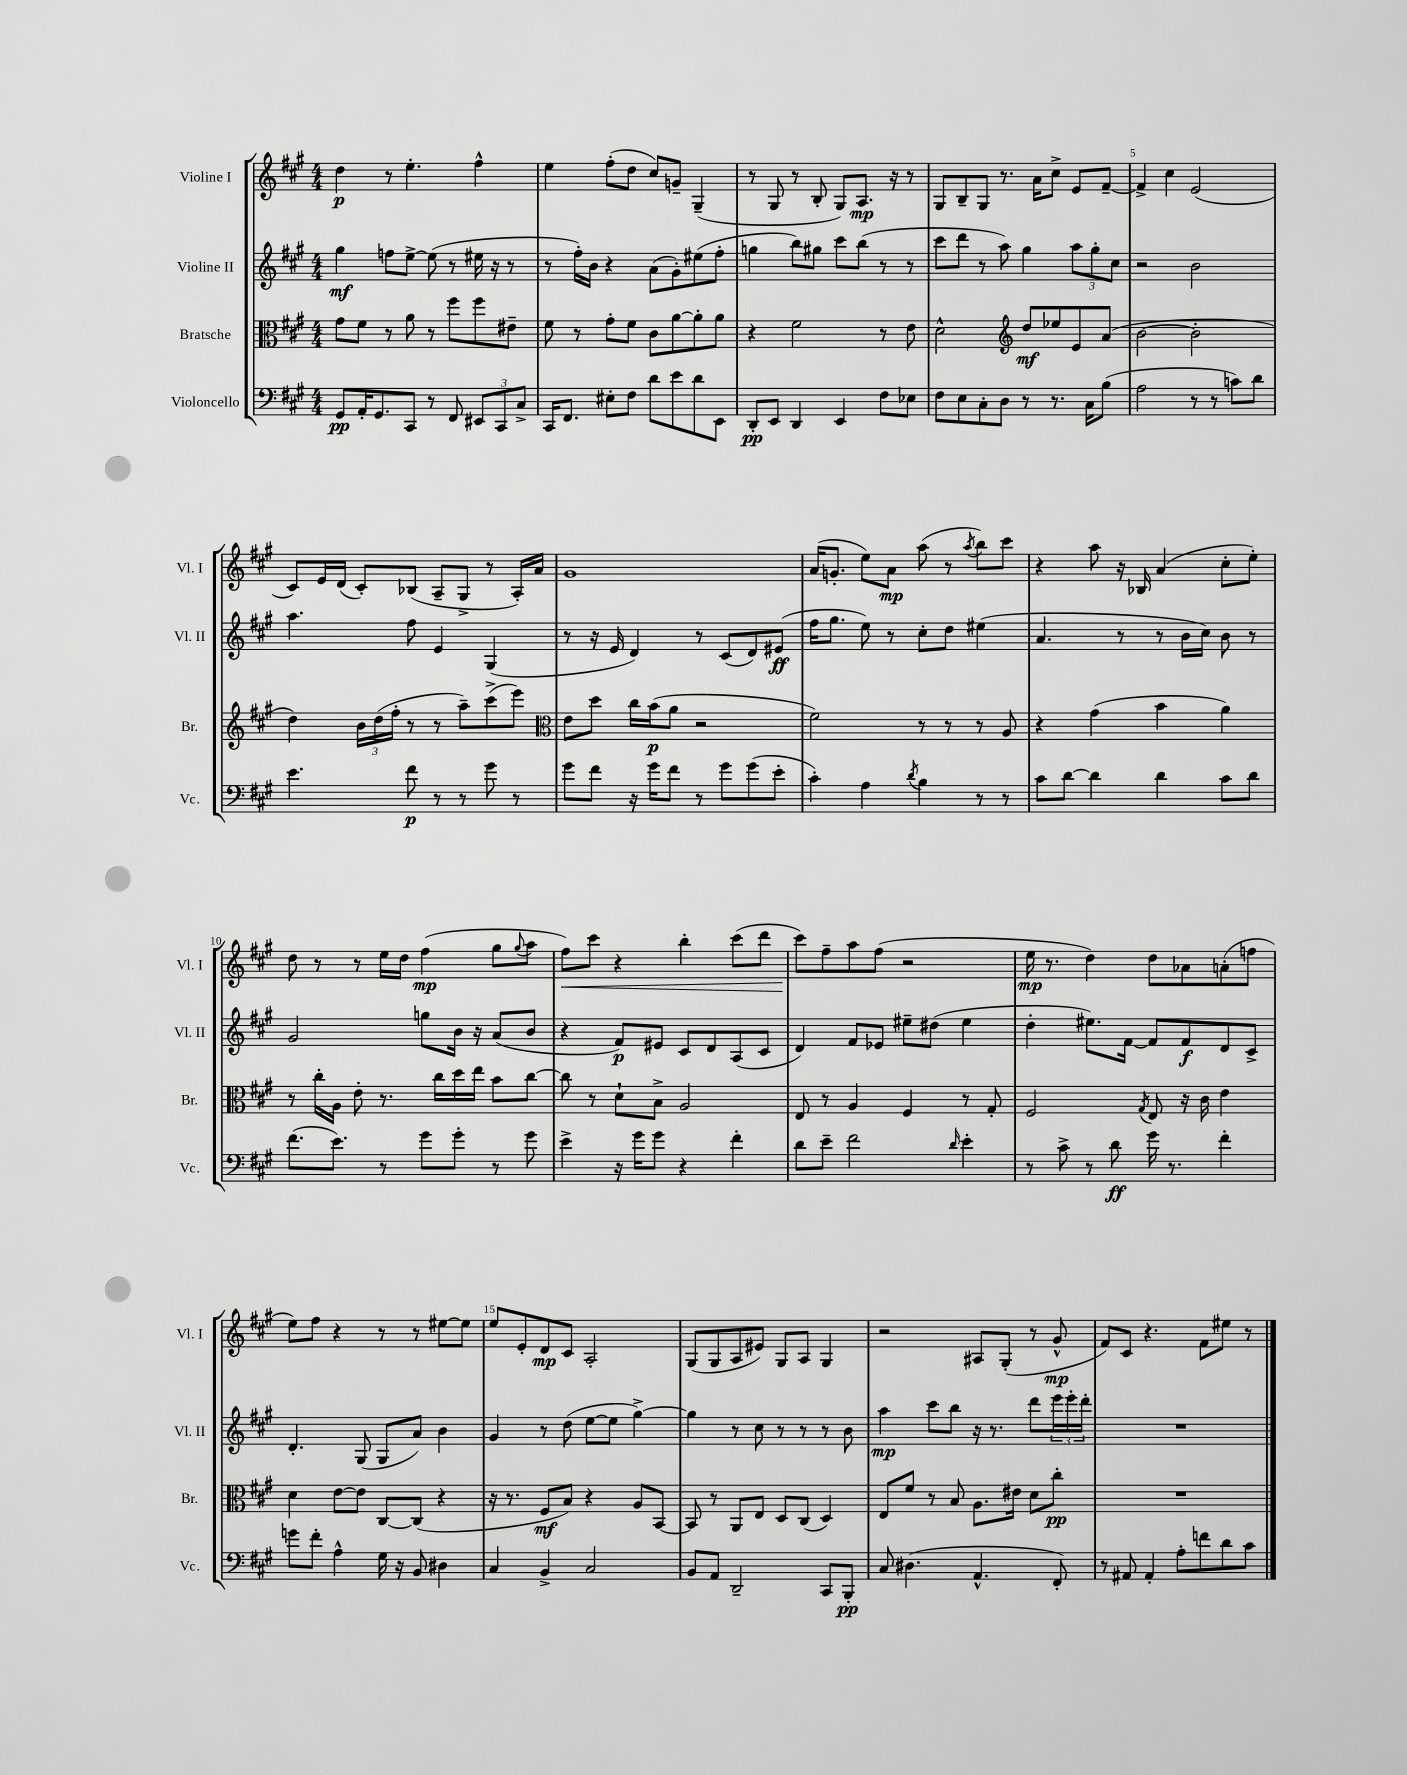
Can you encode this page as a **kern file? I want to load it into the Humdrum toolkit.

**kern	**dynam	**kern	**dynam	**kern	**dynam	**kern	**dynam
*part4	*part4	*part3	*part3	*part2	*part2	*part1	*part1
*staff4	*staff4	*staff3	*staff3	*staff2	*staff2	*staff1	*staff1
*I"Violoncello	*	*I"Bratsche	*	*I"Violine II	*	*I"Violine I	*
*I'Vc.	*	*I'Br.	*	*I'Vl. II	*	*I'Vl. I	*
*clefF4	*	*clefC3	*	*clefG2	*	*clefG2	*
*k[f#c#g#]	*	*k[f#c#g#]	*	*k[f#c#g#]	*	*k[f#c#g#]	*
*M4/4	*	*M4/4	*	*M4/4	*	*M4/4	*
=1	=1	=1	=1	=1	=1	=1	=1
8GG#/L	pp	8g#\L	.	4gg#\	mf	4dd\	p
16AA'/K	.	8f#\J	.	.	.	.	.
8.GG#/	.	.	.	.	.	.	.
.	.	8r	.	8ffn\L	.	8r	.
8CC#/J	.	8a\	.	[8ee^\J	.	4.ee'\	.
8r	.	8r	.	(8ee\]	.	.	.
8FF#/	.	8ff#\L	.	8r	.	.	.
12EE#X/L	.	8ff#\	.	16ee#X\	.	4ff#^^\	.
.	.	.	.	16r	.	.	.
12CC#/	.	.	.	.	.	.	.
.	.	8e#X~\J	.	8r	.	.	.
12C#^/J	.	.	.	.	.	.	.
=2	=2	=2	=2	=2	=2	=2	=2
16CC#/KL	.	8f#\	.	8r	.	4ee\	.
8.FF#/J	.	.	.	.	.	.	.
.	.	8r	.	16ff#'\LL)	.	.	.
.	.	.	.	16b\JJ	.	.	.
8E#X'\L	.	8g#'\L	.	4r	.	(8ff#'\L	.
8F#\J	.	8f#\J	.	.	.	8dd\J	.
8d\L	.	8c#\L	.	(8a\L	.	8cc#/L)	.
8e\	.	[8a\	.	8g#'\)	.	8gn~/J	.
8d\	.	8a'\]	.	(8ee#X\	.	(4G#~/	.
8EE\J	.	8a\J	.	8ff#'\J	.	.	.
=3	=3	=3	=3	=3	=3	=3	=3
8DD'/L	pp	4r	.	4ggn\	.	8r	.
8EE/J	.	.	.	.	.	8G#/	.
4DD/	.	2f#\	.	8bb\L)	.	8r	.
.	.	.	.	8gg#X\J	.	8B'/	.
4EE/	.	.	.	8ccc#\L	.	8G#/L)	.
.	.	.	.	(8bb\J	.	8.A/J	mp
8F#\L	.	8r	.	8r	.	.	.
.	.	.	.	.	.	16r	.
8E-X\J	.	8e\	.	8r	.	8r	.
=4	=4	=4	=4	=4	=4	=4	=4
8F#\L	.	2d^^\	.	8ccc#\L	.	8G#/L	.
8E\	.	.	.	8ddd\J	.	8B~/	.
8C#'\	.	.	.	8r	.	8G#/J	.
8D\J	.	.	.	8aa\)	.	8.r	.
*	*	*clefG2	*	*	*	*	*
8r	.	8dd/L	mf	4gg#\	.	.	.
.	.	.	.	.	.	16a\KL	.
8.r	.	8ee-X/	.	.	.	8cc#^\J	.
.	.	8e/	.	12aa\L	.	8e/L	.
16C#\KL	.	.	.	.	.	.	.
.	.	.	.	12gg#'\	.	.	.
(8B\J	.	(8a/J	.	.	.	[8f#~/J	.
.	.	.	.	12cc#\J	.	.	.
=5	=5	=5	=5	=5	=5	=5	=5
2A\	.	[2b\	.	2r	.	4f#^/]	.
.	.	.	.	.	.	4cc#\	.
8r	.	2b'\]	.	2b\	.	(2e/	.
8r	.	.	.	.	.	.	.
8cn\L)	.	.	.	.	.	.	.
8d\J	.	.	.	.	.	.	.
!!LO:LB:g=z
=6	=6	=6	=6	=6	=6	=6	=6
4.e\	.	4dd\)	.	4.aa\	.	8c#/L)	.
.	.	.	.	.	.	16e/L	.
.	.	.	.	.	.	(16d/JJ	.
.	.	24b\LL	.	.	.	8c#'/L)	.
.	.	(24dd\	.	.	.	.	.
.	.	24ff#'\JJ	.	.	.	.	.
8f#\	p	8r	.	8ff#\	.	(8B-X/J	.
8r	.	8r	.	4e/	.	8A~/L	.
8r	.	8aa~\L)	.	.	.	8G#^/J	.
8g#\	.	(8ccc#^\	.	(4G#/	.	8r	.
8r	.	8eee\J)	.	.	.	16A'/LL)	.
.	.	.	.	.	.	16a/JJ	.
=7	=7	=7	=7	=7	=7	=7	=7
*	*	*clefC3	*	*	*	*	*
8g#\L	.	8e\L	.	8r	.	1g#	.
8f#\J	.	8dd\J	.	16r	.	.	.
.	.	.	.	16e/	.	.	.
16r	.	16cc#\LL	.	4d/)	.	.	.
16g#\KL	.	(16b\J	p	.	.	.	.
8f#\J	.	8a\J	.	.	.	.	.
8r	.	2r	.	8r	.	.	.
8g#\L	.	.	.	(8c#/L	.	.	.
(8g#\	.	.	.	8d/)	.	.	.
8e'\J	.	.	.	(8e#X/J	ff	.	.
=8	=8	=8	=8	=8	=8	=8	=8
4c#'\)	.	2f#\)	.	16ff#\KL	.	(16a/KL	.
.	.	.	.	8.gg#\J	.	8.gn'/J	.
4A\	.	.	.	8ee\)	.	8ee\L)	.
.	.	.	.	8r	.	8a\J	mp
8qd/	.	.	.	.	.	.	.
4B\	.	8r	.	8cc#'\L	.	(8aa\	.
.	.	8r	.	8dd\J	.	8r	.
.	.	.	.	.	.	8qaa/	.
8r	.	8r	.	(4ee#X\	.	8bb\L)	.
8r	.	8A/	.	.	.	8ccc#\J	.
=9	=9	=9	=9	=9	=9	=9	=9
8c#\L	.	4r	.	4.a/	.	4r	.
[8d\J	.	.	.	.	.	.	.
4d\]	.	(4g#\	.	.	.	8aa\	.
.	.	.	.	8r	.	16r	.
.	.	.	.	.	.	16B-X/	.
4d\	.	4b\	.	8r	.	(4a/	.
.	.	.	.	16b\LL	.	.	.
.	.	.	.	16cc#\JJ)	.	.	.
8c#\L	.	4a\)	.	8b\	.	8cc#'\L	.
8d\J	.	.	.	8r	.	8ee'\J)	.
!!LO:LB:g=z
=10	=10	=10	=10	=10	=10	=10	=10
(8.f#\L	.	8r	.	2g#/	.	8dd\	.
.	.	16cc#'\LL	.	.	.	8r	.
8.e\J)	.	16A\JJ	.	.	.	.	.
.	.	8e'\	.	.	.	8r	.
8r	.	8.r	.	.	.	16ee\LL	.
.	.	.	.	.	.	16dd\JJ	.
8g#\L	.	.	.	8ggn\L	.	(4ff#\	mp
.	.	16cc#\LL	.	.	.	.	.
8g#'\J	.	16dd\	.	16b\Jk	.	.	.
.	.	16ee\JJ	.	16r	.	.	.
8r	.	8b\L	.	(8a/L	.	8gg#\L	.
.	.	.	.	.	.	8qqgg#/	.
8g#\	.	[8cc#\J	.	8b/J	.	8aa\J	.
=11	=11	=11	=11	=11	=11	=11	=11
!	!	!	!	!	!	!	!LO:HP:b
4e^\	.	8cc#\]	.	4r	.	8ff#\L)	<
.	.	8r	.	.	.	8ccc#\J	.
16r	.	8d`\L	.	8f#/L)	p	4r	.
16g#\KL	.	.	.	.	.	.	.
8g#\J	.	8B^\J	.	8e#X/J	.	.	.
4r	.	2A/	.	8c#/L	.	4bb'\	.
.	.	.	.	8d/	.	.	.
4f#'\	.	.	.	(8A/	.	(8ccc#\L	.
.	.	.	.	8c#/J	.	8ddd\J	.
=12	=12	=12	=12	=12	=12	=12	=12
8d\L	.	8E/	.	4d/)	.	8ccc#\L)	.
8e~\J	.	8r	.	.	.	8ff#~\	[
2f#\	.	4A/	.	8f#/L	.	8aa\	.
.	.	.	.	8e-X/J	.	(8ff#\J	.
.	.	4F#/	.	8ee#X~\L	.	2r	.
.	.	.	.	(8dd#X\J	.	.	.
16qqd/	.	.	.	.	.	.	.
4e'\	.	8r	.	4ee#\	.	.	.
.	.	8G#'/	.	.	.	.	.
=13	=13	=13	=13	=13	=13	=13	=13
8r	.	2F#/	.	4dd'\	.	16ee\	mp
.	.	.	.	.	.	8.r	.
8c#^\	.	.	.	.	.	.	.
8r	.	.	.	8.ee#X\L)	.	4dd\)	.
8d\	ff	.	.	.	.	.	.
.	.	.	.	[16f#\Jk	.	.	.
.	.	8qG#/	.	.	.	.	.
16g#\	.	8E/	.	8f#/L]	.	8dd\L	.
8.r	.	.	.	.	.	.	.
.	.	16r	.	8f#/	f	8a-X\	.
.	.	16c#\	.	.	.	.	.
4f#'\	.	4e\	.	8d/	.	(8an'\	.
.	.	.	.	8c#^/J	.	8ffn\J	.
!!LO:LB:g=z
=14	=14	=14	=14	=14	=14	=14	=14
8gn\L	.	4d\	.	4.d'/	.	8ee\L)	.
8f#'\J	.	.	.	.	.	8ff#\J	.
4A^^\	.	[8e\L	.	.	.	4r	.
.	.	8e\J]	.	(8G#/	.	.	.
16G#\	.	[8C#/L	.	8G#/L	.	8r	.
16r	.	.	.	.	.	.	.
8BB/	.	(8C#/J]	.	8a/J)	.	8r	.
4D#X\	.	4r	.	4b\	.	[8ee#X\L	.
.	.	.	.	.	.	8ee#\J]	.
=15	=15	=15	=15	=15	=15	=15	=15
4C#/	.	16r	.	4g#/	.	8ee/L	.
.	.	8.r	.	.	.	.	.
.	.	.	.	.	.	8e'/	.
4BB^/	.	8F#/L	mf	8r	.	8d/	mp
.	.	8B/J)	.	(8dd\	.	8c#/J	.
2C#/	.	4r	.	[8ee\L	.	2A'/	.
.	.	.	.	8ee\J]	.	.	.
.	.	8A/L	.	[4gg#^\)	.	.	.
.	.	[8BB/J	.	.	.	.	.
=16	=16	=16	=16	=16	=16	=16	=16
8BB/L	.	8BB/]	.	4gg#\]	.	(8G#/L	.
8AA/J	.	8r	.	.	.	8G#/	.
2DD~/	.	8AA/L	.	8r	.	8A/	.
.	.	8E/J	.	8cc#\	.	8e#X/J)	.
.	.	8D/L	.	8r	.	8G#/L	.
.	.	(8C#/J	.	8r	.	8A/J	.
8CC#/L	.	4D/)	.	8r	.	4G#/	.
8BBB'/J	pp	.	.	8b\	.	.	.
=17	=17	=17	=17	=17	=17	=17	=17
8C#/	.	8E/L	.	4aa\	mp	2r	.
(4.D#X\	.	8f#/J	.	.	.	.	.
.	.	8r	.	8ccc#\L	.	.	.
.	.	8B/	.	8bb\J	.	.	.
4.AA^^/	.	8.A\L	.	16r	.	8A#X/L	.
.	.	.	.	8.r	.	.	.
.	.	.	.	.	.	(8G#'/J	.
.	.	16e#X\Jk	.	.	.	.	.
.	.	8d\L	.	8ddd\L	.	8r	.
8FF#'/)	.	8cc#'\J	pp	24eee\L	.	8g#^^/	mp
.	.	.	.	24eee'\	.	.	.
.	.	.	.	24ddd'\JJ	.	.	.
=18	=18	=18	=18	=18	=18	=18	=18
8r	.	1r	.	1r	.	8f#/L)	.
8AA#X/	.	.	.	.	.	8c#/J	.
4AA#'/	.	.	.	.	.	4.r	.
8A'\L	.	.	.	.	.	.	.
8fn\	.	.	.	.	.	8f#\L	.
8d\	.	.	.	.	.	8ee#X\J	.
8c#\J	.	.	.	.	.	8r	.
==	==	==	==	==	==	==	==
*-	*-	*-	*-	*-	*-	*-	*-
